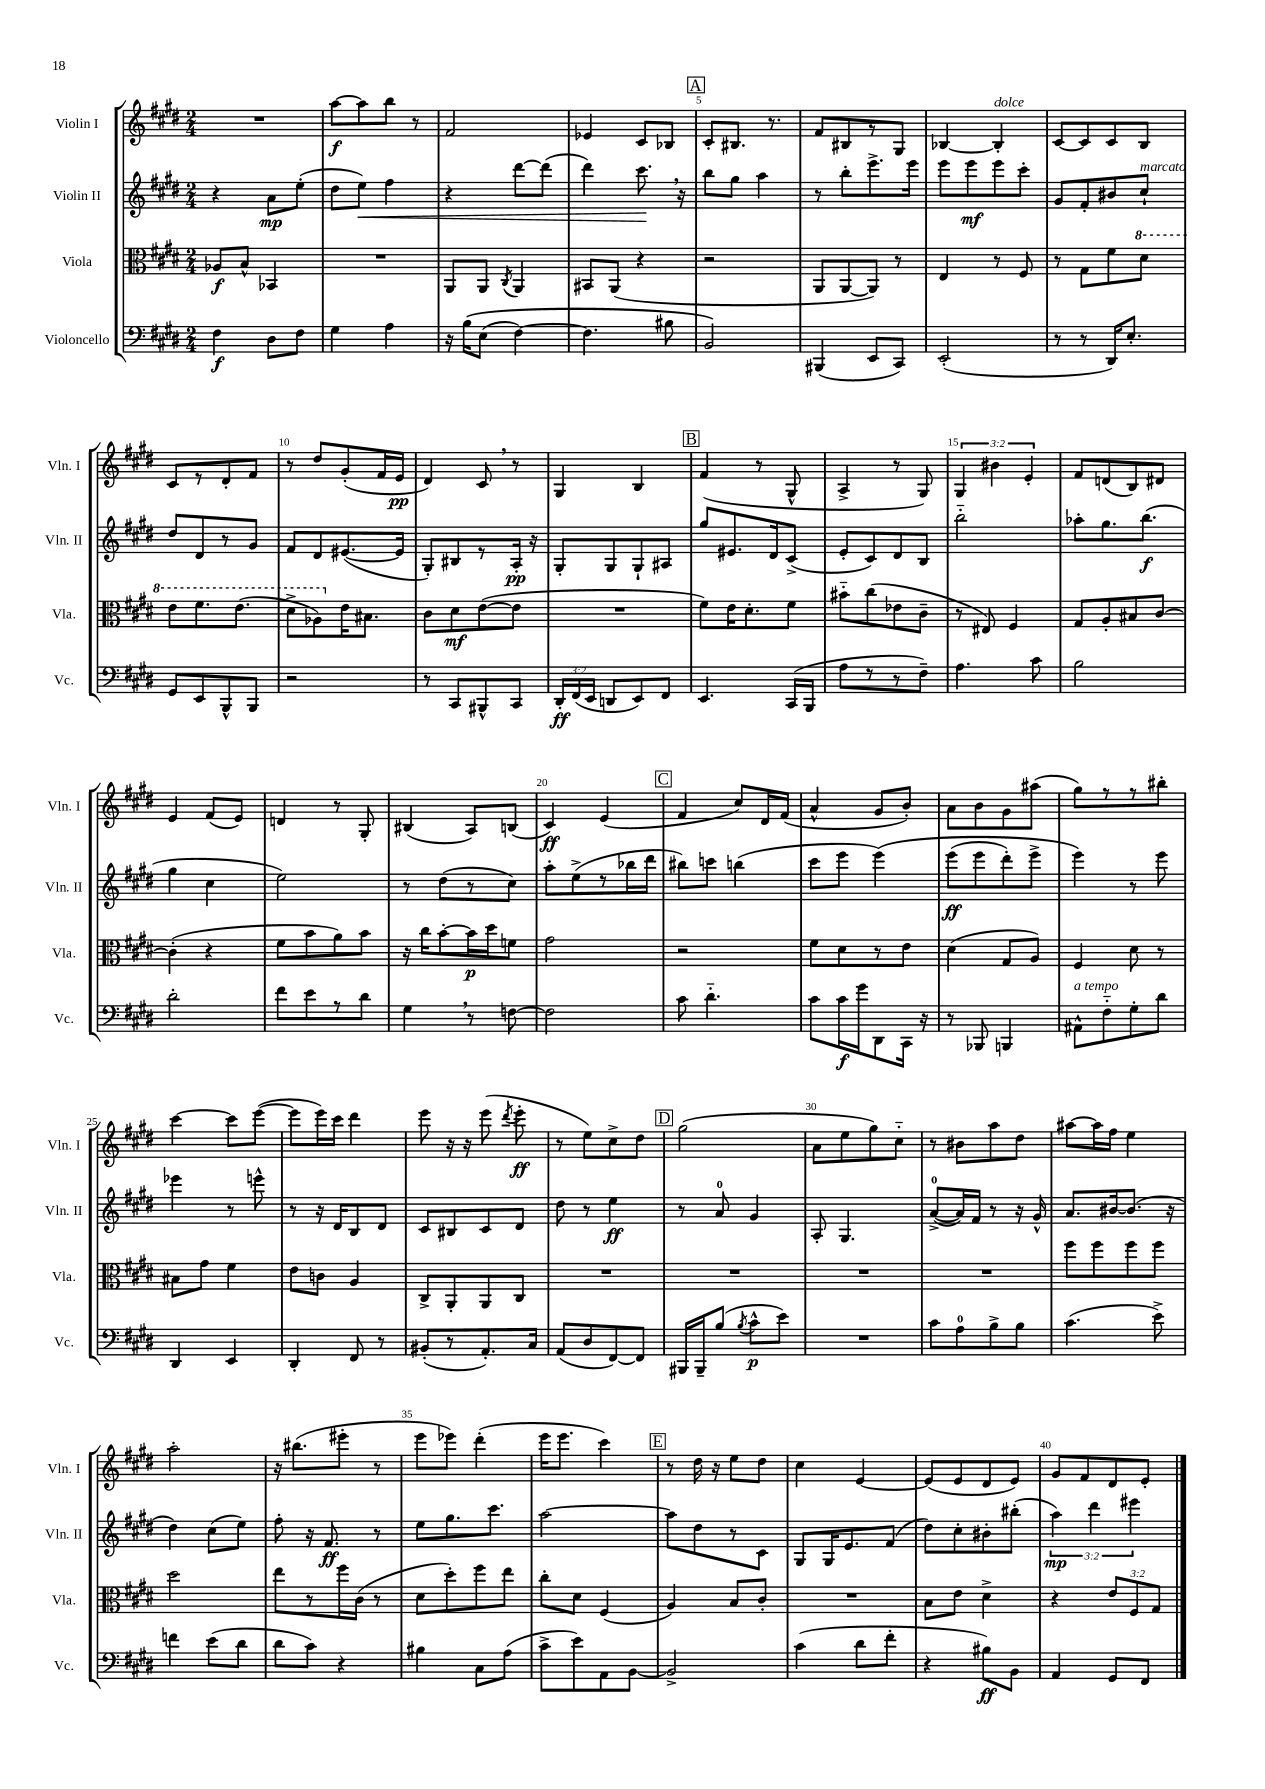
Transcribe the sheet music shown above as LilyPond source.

<<
\new StaffGroup <<
\new Staff = "s0" \with { instrumentName = "Violin I" shortInstrumentName = "Vln. I" } {
    \clef treble \key e \major \numericTimeSignature \time 2/4 \override Staff.TupletNumber.text = #tuplet-number::calc-fraction-text
    \autoBeamOff R2 |
    a''8[~\f a''8 b''8] r8 |
    fis'2 |
    ees'4 cis'8[ bes8] |
    \mark \markup { \box "A" } cis'8[-. bis8.] r8. |
    fis'8[ bis8 r8 gis8] |
    bes4~ bes4-.^\markup { \italic "dolce" } |
    cis'8[~ cis'8 cis'8 b8] |
    cis'8[ r8 dis'8-. fis'8] |
    r8 dis''8[ gis'8-.( fis'16 e'16]\pp |
    dis'4) cis'8 \breathe r8 |
    gis4 b4 |
    \mark \markup { \box "B" } fis'4( r8 gis8-^ |
    a4-> r8 gis8) |
    \tuplet 3/2 { gis4 bis'4 e'4-. } |
    fis'8[ d'8( b8) dis'8] |
    e'4 fis'8[( e'8]) |
    d'4 r8 gis8-. |
    bis4( a8[) b8]( |
    cis'4\ff) e'4( |
    \mark \markup { \box "C" } fis'4 cis''8[) dis'16 fis'16]( |
    a'4-^ gis'8[ b'8]-.) |
    a'8[ b'8 gis'8 ais''8]( |
    gis''8[) r8 r8 bis''8]-. |
    cis'''4~ cis'''8[ e'''8]~( |
    e'''8[ e'''16) cis'''16] dis'''4 |
    e'''8 r16 r16 e'''8( \acciaccatura { dis'''8 } e'''8-.\ff |
    r8 e''8[) cis''8-> dis''8] |
    \mark \markup { \box "D" } gis''2( |
    a'8[ e''8 gis''8) cis''8]-_ |
    r8 bis'8[ a''8 dis''8] |
    ais''8[~ ais''16 fis''16] e''4 |
    a''2-. |
    r16 bis''8.[( eis'''8]-. r8 |
    e'''8[ ees'''8]) dis'''4-.( |
    e'''16[ e'''8.] cis'''4) |
    \mark \markup { \box "E" } r8 dis''16 r16 e''8[ dis''8] |
    cis''4 e'4~ |
    e'8[( e'8 dis'8 e'8]) |
    gis'8[ fis'8 dis'8 e'8]-. \bar "|." |
}
\new Staff = "s1" \with { instrumentName = "Violin II" shortInstrumentName = "Vln. II" } {
    \clef treble \key e \major \numericTimeSignature \time 2/4 \override Staff.TupletNumber.text = #tuplet-number::calc-fraction-text
    \autoBeamOff r4 a'8[\mp e''8]-.( |
    dis''8[ e''8]\<) fis''4 |
    r4 dis'''8[~ dis'''8]( |
    dis'''4) cis'''8.\! \breathe r16 |
    \mark \markup { \box "A" } b''8[ gis''8] a''4 |
    r8 b''8[-. e'''8.-> e'''16] |
    e'''8[ e'''8\mf e'''8 cis'''8]-. |
    gis'8[ fis'8-. bis'8 cis''8]-!^\markup { \italic "marcato" } |
    dis''8[ dis'8 r8 gis'8] |
    fis'8[ dis'8 eis'8.~( eis'16] |
    gis8[-.) bis8 r8 a16]-.\pp r16 |
    gis8[-. gis8 gis8-! ais8] |
    \mark \markup { \box "B" } gis''8[ eis'8. dis'16 cis'8]->( |
    e'8[-. cis'8) dis'8 b8] |
    b''2-_ |
    aes''8[-. gis''8. b''8.]\f( |
    gis''4 cis''4 |
    e''2) |
    r8 dis''8[( r8 cis''8]) |
    a''8[-. e''8->( r8 bes''16 dis'''16] |
    \mark \markup { \box "C" } bis''8[) c'''8] b''4( |
    cis'''8[ e'''8] e'''4)\( |
    e'''8[\ff( e'''8 dis'''8-.) e'''8]-> |
    e'''4\) r8 e'''8 |
    ees'''4 r8 e'''8-^ |
    r8 r16 dis'16[ b8 dis'8] |
    cis'8[ bis8 cis'8 dis'8] |
    dis''8 r8 e''4\ff |
    \mark \markup { \box "D" } r8 a'8-0 gis'4 |
    a8-. gis4. |
    a'8[-0~->( a'16) fis'16] r8 r16 gis'16-^ |
    a'8.[ bis'16~ bis'8.]( r16 |
    dis''4) cis''8[( e''8]) |
    fis''8-. r16 fis'8.\ff r8 |
    e''8[ gis''8. cis'''8.] |
    a''2~ |
    \mark \markup { \box "E" } a''8[ dis''8 r8 cis'8] |
    gis8[ gis16 e'8. fis'8]( |
    dis''8[) cis''8-. bis'8-. bis''8]-.( |
    \tuplet 3/2 { a''4\mp) dis'''4 eis'''4 } \bar "|." |
}
\new Staff = "s2" \with { instrumentName = "Viola" shortInstrumentName = "Vla." } {
    \clef alto \key e \major \numericTimeSignature \time 2/4 \override Staff.TupletNumber.text = #tuplet-number::calc-fraction-text
    \autoBeamOff aes8[\f b8]-^ bes,4 |
    R2 |
    a,8[ a,8] \acciaccatura { cis8 } a,4 |
    bis,8[ a,8]( r4 |
    \mark \markup { \box "A" } r2 |
    a,8[ a,8~ a,8]) r8 |
    e4 r8 fis8 |
    r8 gis8[ fis'8 \ottava #1 dis''8] |
    e''8[ fis''8. e''8.]( |
    dis''8[-> aes'8) \ottava #0 e'16 bis8.] |
    cis'8[ dis'8\mf e'8~( e'8] |
    R2 |
    \mark \markup { \box "B" } fis'8[) e'16 dis'8.-. fis'8] |
    bis'8[-_ cis''8( ees'8 cis'8]-- |
    r8 eis8) fis4 |
    gis8[ a8-. bis8 cis'8]~ |
    cis'4-.( r4 |
    fis'8[ b'8 a'8) b'8] |
    r16 cis''16[ b'8~-. b'16\p dis''16 f'8] |
    gis'2 |
    \mark \markup { \box "C" } r2 |
    fis'8[ dis'8 r8 e'8] |
    dis'4( gis8[ a8]) |
    fis4 dis'8 r8 |
    bis8[ gis'8] fis'4 |
    e'8[ c'8] a4 |
    cis8[-> a,8-. a,8 cis8] |
    R2 |
    \mark \markup { \box "D" } R2 |
    R2 |
    R2 |
    fis''8[ fis''8 fis''8 fis''8] |
    dis''2 |
    e''8[ r8 fis''16 cis'16]( r8 |
    dis'8[ dis''8-.) fis''8 e''8] |
    cis''8[-. dis'8] fis4( |
    \mark \markup { \box "E" } a4) b8[ cis'8]-. |
    R2 |
    b8[ e'8] dis'4-> |
    r4 \tuplet 3/2 { e'8[ fis8 gis8] } \bar "|." |
}
\new Staff = "s3" \with { instrumentName = "Violoncello" shortInstrumentName = "Vc." } {
    \clef bass \key e \major \numericTimeSignature \time 2/4 \override Staff.TupletNumber.text = #tuplet-number::calc-fraction-text
    \autoBeamOff fis4\f dis8[ fis8] |
    gis4 a4 |
    r16 b16[\( e8]( fis4~) |
    fis4. bis8 |
    \mark \markup { \box "A" } b,2\) |
    bis,,4( e,8[ cis,8]) |
    e,2-.( |
    r8 r8 dis,16[) e8.]-. |
    gis,8[ e,8 b,,8-^ b,,8] |
    r2 |
    r8 cis,8[ bis,,8-^ cis,8] |
    \tuplet 3/2 { dis,16[-.\ff fis,16( e,16] } d,8[ e,8) fis,8] |
    \mark \markup { \box "B" } e,4. cis,16[( b,,16] |
    a8[ r8 r8 fis8]--) |
    a4. cis'8 |
    b2 |
    dis'2-. |
    fis'8[ e'8 r8 dis'8] |
    gis4 \breathe r8 f8~ |
    f2 |
    \mark \markup { \box "C" } cis'8 dis'4.-_ |
    cis'8[ cis'16\f gis'16 dis,8 cis,16] r16 |
    r8 bes,,8 b,,4 |
    ais,8[-^^\markup { \italic "a tempo" } fis8-_ gis8-. dis'8] |
    dis,4 e,4 |
    dis,4-. fis,8 r8 |
    bis,8[-.( r8 a,8.-.) cis16] |
    a,8[( dis8 fis,8~) fis,8] |
    \mark \markup { \box "D" } bis,,16[ bis,,16-- b8]( \acciaccatura { b8 } cis'8[-^\p e'8]) |
    R2 |
    cis'8[ a8-0 b8-> b8] |
    cis'4.( e'8->) |
    f'4 e'8[( dis'8] |
    dis'8[ cis'8]) r4 |
    bis4 cis8[ a8]( |
    cis'8[-> e'8) a,8 b,8]~ |
    \mark \markup { \box "E" } b,2-> |
    cis'4( dis'8[ fis'8]-. |
    r4 bis8[\ff) b,8] |
    a,4 gis,8[ fis,8] \bar "|." |
}
>>
>>
\layout { \context { \Score \override BarNumber.break-visibility = ##(#f #t #t) barNumberVisibility = #(every-nth-bar-number-visible 5) } }
